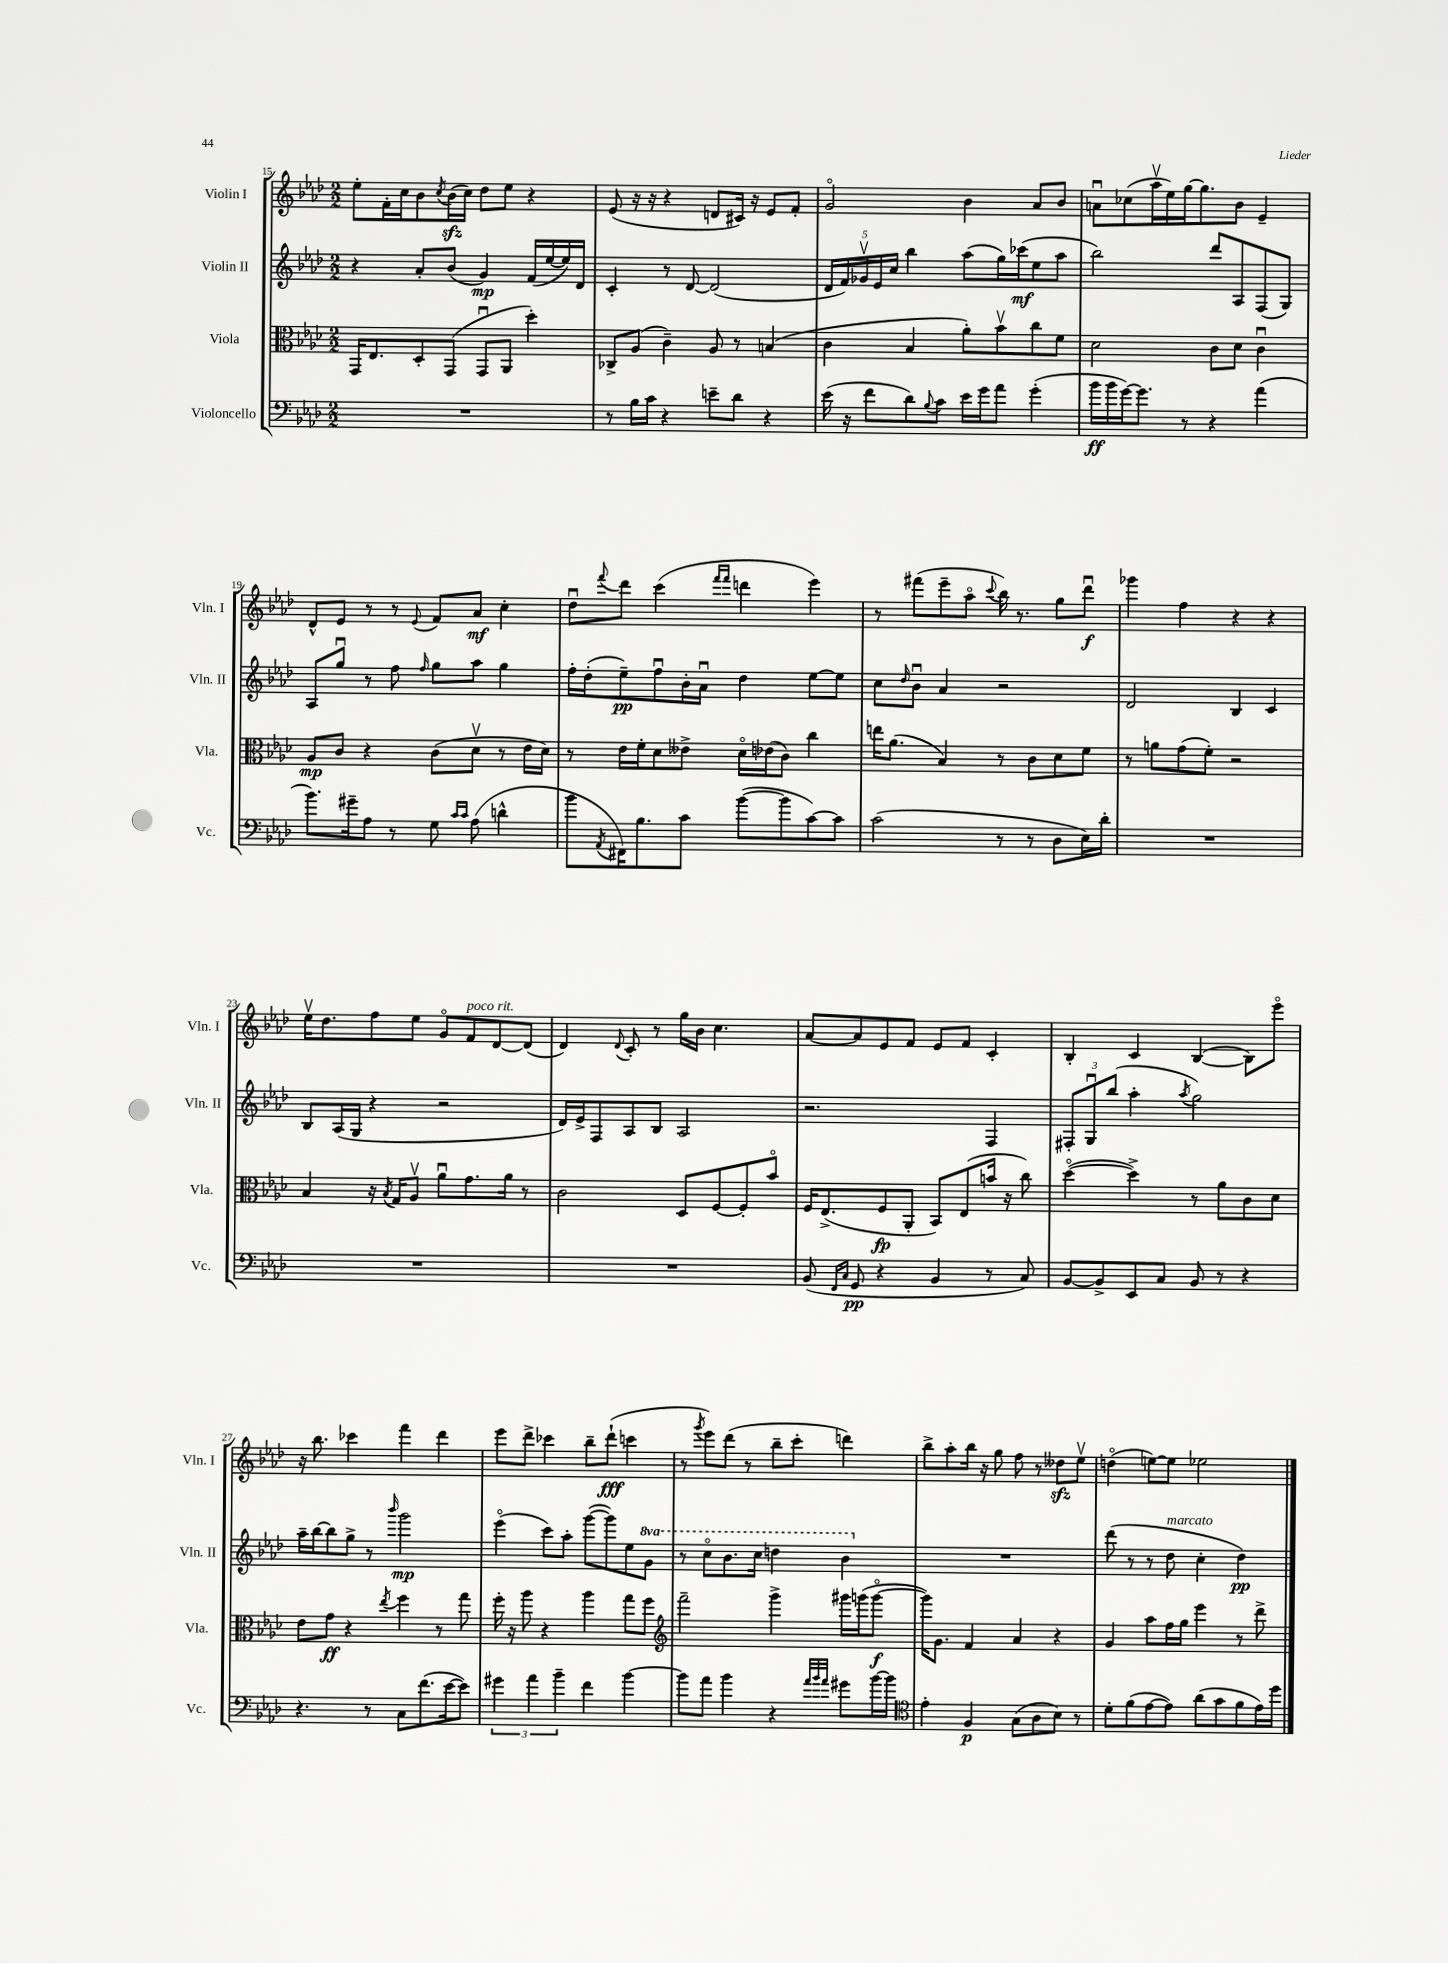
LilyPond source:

<<
\new StaffGroup <<
\new Staff = "s0" \with { instrumentName = "Violin I" shortInstrumentName = "Vln. I" } {
    \clef treble \key aes \major \numericTimeSignature \time 2/2
    ees''8-. f'16-. c''16 bes'8 \acciaccatura { c''8 } bes'16\sfz( c''16) des''8 ees''8 r4 |
    ees'8( r16 r16 r4 d'8 cis'16) r16 ees'8 f'8-. |
    g'2\flageolet bes'4 aes'8 bes'8 |
    a'8\downbow ces''8( aes''16\upbow ees''16) g''16~ g''8. bes'8 ees'4-- |
    des'8-^ ees'8 r8 r8 \appoggiatura { ees'8 } f'8 aes'8\mf c''4-. |
    des''8\downbow \appoggiatura { f'''8 } des'''8 c'''4( \grace { f'''16 f'''16 } d'''4 ees'''4) |
    r8 fis'''8( ees'''8-- aes''8\flageolet \appoggiatura { c'''8 } bes''16) r8. g''8 des'''8\downbow\f |
    ges'''4 f''4 r4 r4 |
    ees''16\upbow des''8. f''8 ees''8 g'8\flageolet f'8^\markup { \italic "poco rit." } des'8~ des'8( |
    des'4) \appoggiatura { des'8 } c'8-. r8 g''16 bes'16 c''4. |
    aes'8~ aes'8 ees'8 f'8 ees'8 f'8 c'4-. |
    bes4-. c'4 bes4~( bes8) ees'''8\flageolet |
    r16 bes''8. ces'''4 f'''4 des'''4 |
    ees'''8 des'''8-> ces'''4 bes''8-- des'''8-!\fff( c'''4 |
    r8 \acciaccatura { g'''8 } ees'''8) des'''8( r8 bes''8-- c'''8-. d'''4) |
    bes''8-> aes''8-. bes''16 r16 g''8 f''8 r8 deses''8\sfz ees''8\upbow |
    d''4\flageolet( e''8~) e''8 ees''2 \bar "|." |
}
\new Staff = "s1" \with { instrumentName = "Violin II" shortInstrumentName = "Vln. II" } {
    \clef treble \key aes \major \numericTimeSignature \time 2/2 \set Staff.ottavationMarkups = #ottavation-simple-ordinals
    r4 aes'8-. bes'8( g'4\mp) f'16( ees''16~ ees''16) des'16 |
    c'4-. r8 des'8~ des'2( |
    \tuplet 5/4 { des'16 f'16) ges'16\upbow ees'16 c''16 } bes''4 aes''8( g''16) ces'''16\mf( ees''8 aes''8 |
    bes''2) des'''8 aes8 f8( g8) |
    aes8 g''8\downbow r8 f''8 \grace { f''16 } g''8 aes''8 g''4 |
    f''16-. des''16-.( ees''8--\pp) f''8\downbow bes'16-. aes'16\downbow des''4 ees''8~ ees''8 |
    c''8 \grace { des''16 } bes'8\downbow aes'4 r2 |
    des'2 bes4 c'4 |
    bes8 aes16( g16 r4 r2 |
    des'16) ees'16-> f8 aes8 bes8 aes2 |
    r2. f4 |
    \tuplet 3/2 { fis8-. g8\downbow bes''8( } aes''4-. \acciaccatura { aes''8 } g''2) |
    aes''16-- bes''16~ bes''8 g''8-> r8 \grace { bes'''16 } g'''2\mp |
    ees'''4\flageolet( c'''8) aes''8-. g'''8~( g'''8) ees''8 \ottava #1 g''8 |
    r8 c'''8\flageolet bes''8. c'''16 d'''4 bes''4 \ottava #0 |
    R1 |
    des'''8( r8 r8 des''8^\markup { \italic "marcato" } c''4-. des''4\pp) \bar "|." |
}
\new Staff = "s2" \with { instrumentName = "Viola" shortInstrumentName = "Vla." } {
    \clef alto \key aes \major \numericTimeSignature \time 2/2
    g,16 ees8. des8-. g,8( g,8\downbow aes,8 des''4-.) |
    ces8-> aes8( c'4--) aes8 r8 b4( |
    c'4 bes4 aes'8-.) bes'8\upbow c''8 f'8 |
    des'2 c'8 des'8 c'4\downbow |
    aes8\mp c'8 r4 c'8( des'8\upbow r8 ees'16 des'16) |
    r8 ees'16 f'16-. des'8 eeses'8-> des'16\flageolet ees'16( c'8) c''4 |
    e''16 aes'8.( bes4) r8 c'8 des'8 f'8 |
    r8 a'8 g'8( f'8-.) r2 |
    bes4 r16 \acciaccatura { bes8 } g16 aes8\upbow aes'8\downbow g'8. aes'16 r8 |
    c'2 des8 f8~ f8-. bes'8\flageolet |
    f16 ees8.->( f8\fp aes,8-. bes,8) ees8( b'16 r16 c''8) |
    des''4~\flageolet( des''4->) r8 aes'8 c'8 des'8 |
    ees'8 g'8\ff r4 \acciaccatura { ees''8 } f''4 r8 g''8 |
    f''16-. r16 aes''8 r4 aes''4 g''8 f''8 |
    \clef treble f'''2-- g'''4-> gis'''16 g'''16( g'''8~\flageolet\f |
    g'''16) g'8. f'4 aes'4 r4 |
    g'4 aes''8 f''16 g''16 ees'''4 r8 des'''8-> \bar "|." |
}
\new Staff = "s3" \with { instrumentName = "Violoncello" shortInstrumentName = "Vc." } {
    \clef bass \key aes \major \numericTimeSignature \time 2/2
    R1 |
    r8 bes16 c'16 r4 e'8-- des'8 r4 |
    ees'16( r16 f'8 des'8) \appoggiatura { bes8 } c'8 ees'16 g'16 aes'8 g'4-.( |
    bes'16\ff bes'16 g'16~) g'8. r8 r4 aes'4( |
    bes'8.) gis'16-- aes8 r8 g8 \grace { c'16 c'16 } aes8( d'4-^ |
    bes'8 \acciaccatura { aes,8 } fis,16) bes8. c'8 bes'8~( bes'8 c'8~) c'8 |
    c'2( r8 r8 des8 ees16) des'16-. |
    R1 |
    R1 |
    R1 |
    bes,8( \grace { f,16 c16 } g,8\pp r4 bes,4 r8 c8) |
    bes,8~ bes,8-> ees,8 c8 bes,8 r8 r4 |
    r4. r8 c8 f'8.( ees'16~ ees'8) |
    \tuplet 3/2 { gis'4 aes'4 bes'4-- } f'4 bes'4~ |
    bes'8 aes'8 bes'4 r4 \grace { aes'32 bes'32 aes'32 } gis'8 bes'16~ bes'16 |
    \clef tenor ees'4-. f4\p g8( aes8 bes8) r8 |
    des'8-. f'8( ees'8~ ees'8) aes'8( g'8 f'8 ees'16) des''16 \bar "|." |
}
>>
>>
\layout { \context { \Score currentBarNumber = #15 } }
